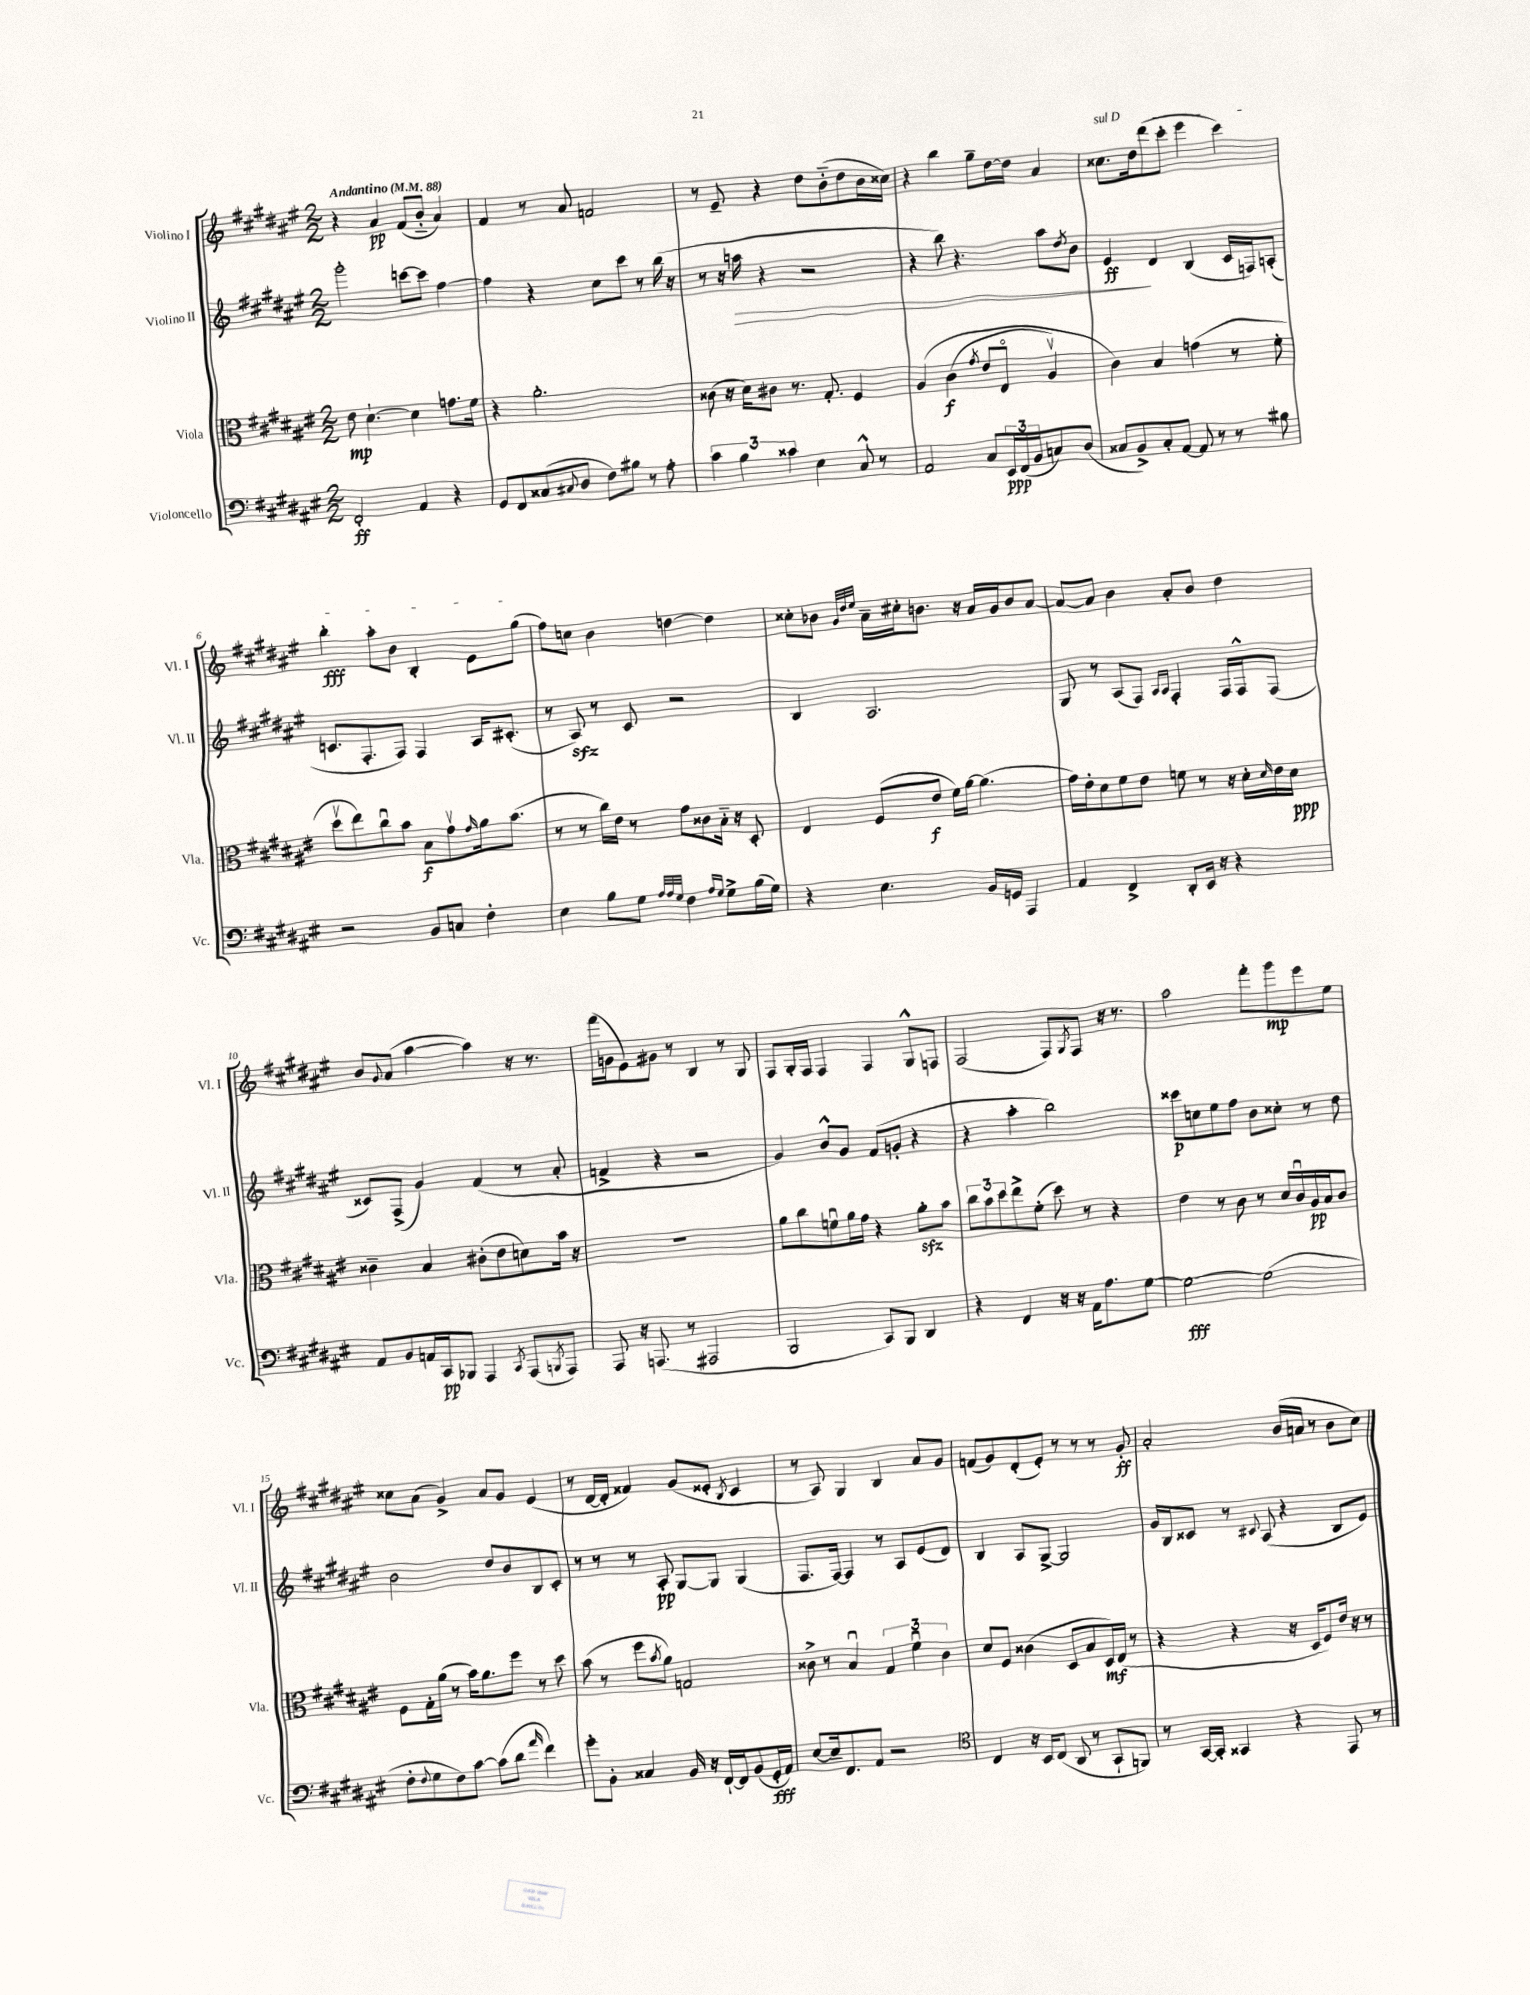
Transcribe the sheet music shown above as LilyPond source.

<<
\new StaffGroup <<
\new Staff = "s0" \with { instrumentName = "Violino I" shortInstrumentName = "Vl. I" } {
    \clef treble \key fis \major \numericTimeSignature \time 2/2 \tempo "Andantino" 4 = 88
    r4 ais'4\pp fis'8( b'8-_ ais'4) |
    fis'4 r8 ais'8 f'2 |
    r8 eis'8-- r4 dis''8 b'8-_( dis''8 b'16 cisis''16) |
    r4 b''4 gis''8-- dis''16~ dis''16 ais'4 |
    \once \override TextSpanner.bound-details.left.text = \markup { \italic "sul D" } cisis''8.\startTextSpan dis''16 dis'''8( cis'''8-. eis'''4 cis'''4) |
    b''4-.\fff ais''8-. b'8 b4-. eis'8 gis''8\stopTextSpan( |
    fis''8) c''8 b'4 d''4~ d''4 |
    cisis''8-. bes'8 \grace { gis'32 dis''32 eis''32 } ais'16-- cis''16-. b'8. r16 ais'16 gis'16 b'8 ais'8~ |
    ais'8~ ais'8 b'4 ais'8-. b'8 dis''4 |
    b'8 \appoggiatura { gis'8 } ais'8( ais''4~ ais''4) r16 r8. |
    fis'''16( g'16 eis'8) gis'8 r8 b4 r8 gis8 |
    fis8 gis16-. fis16 fis4 fis4 gis8-^ f8 |
    fis2( fis8) \acciaccatura { gis8 } fis8 r16 r8. |
    ais''2 fis'''8-. gis'''8\mp eis'''8 eis''8 |
    cisis''8 ais'8( gis'4->) ais'8 gis'8 eis'4( |
    r8 dis'16~ dis'16-. fisis'4) gis'8( eisis'8-. \acciaccatura { b8 } cis'4 |
    r8 ais8) gis4 b4 ais'8 gis'8 |
    f'8( gis'8) dis'8-.( eis'8-.) r8 r8 r8 gis'8-.\ff |
    ais'2-. b'16( a'16 r8 b'8 cis''8) \bar "|." |
}
\new Staff = "s1" \with { instrumentName = "Violino II" shortInstrumentName = "Vl. II" } {
    \clef treble \key fis \major \numericTimeSignature \time 2/2
    gis'''2-. c'''8~ c'''8 fis''4~ |
    fis''4 r4 cis''8 cis'''8 r8 b''16( r16 |
    r8 r16 a''16\> r4 r2 |
    r4 b''8) r4. ais''8 \acciaccatura { dis''8 } b'8 |
    eis'4\ff\! dis'4 b4( cis'16 f16) a8-.( |
    c'8. fis8.-. fis8) fis4 ais16 cis'8.-.( |
    r8 ais8\sfz) r8 cis'8 r2 |
    b4 ais2. |
    gis8 r8 ais8( fis8) \grace { ais16 ais16 } fis4-. fis16 fis16-^ fis8( |
    cisis'8) fis8->( gis'4) fis'4( r8 ais'8-. |
    f'4-> r4 r2 |
    gis'4) b'8-^ gis'8 fis'8( g'8-. r4 |
    r4 ais''4-. b''2) |
    cisis'''8\p c''8 eis''8 fis''8 b'8 cisis''8-. r8 dis''8 |
    b'2 dis''8 b'8 b8 cis'8-. |
    r8 r8 r8 ais8-.\pp gis8~ gis8 gis4( |
    fis8. fis16~) fis4 r8 ais8 eis'8( dis'8) |
    b4 ais8 gis8~-> gis2 |
    gis'16 b16 cisis'8 r8 \appoggiatura { cis'8 } ais8( r4 b8 eis'8) \bar "|." |
}
\new Staff = "s2" \with { instrumentName = "Viola" shortInstrumentName = "Vla." } {
    \clef alto \key fis \major \numericTimeSignature \time 2/2
    eis'8\mp dis'4.~-! dis'4 g'8. fis'16 |
    r4 ais'2.-. |
    cisis'8( r16 dis'16) cis'8 r8. gis8.-. fis4 |
    ais4\( cis'4\f( \acciaccatura { gis'8 } eis'8 eis8\flageolet ais4\upbow) |
    cis'4\) b4 g'4( r8 fis'8-. |
    dis''8\upbow eis''8) cis''8\downbow b'8 b8\f gis'8\upbow \grace { gis'16 } ais'16 b'8.( |
    r8 r8 cis''16) eis'16 r8 gis'8 cisis'8 b16-_ r16 dis8-. |
    eis4 fis8( eis'8\f fis'16) ais'16~ ais'4.( |
    gis'16) eis'16-. dis'8 fis'8 eis'8 f'8 r8 r16 dis'16-. \grace { dis'16 } eis'16 dis'16\ppp |
    cisis'4-- b4 cis'8-.( eis'8 d'8) b'16 r16 |
    R1 |
    ais'8 cis''8 f'8\downbow ais'16 gis'16 r4 ais'8-.\sfz b'8 |
    \tuplet 3/2 { cis''8 b'8 dis''8 } eis''8-> fis'8-.( dis''8) r8 r4 |
    eis'4 r8 cis'8 r8 dis'16 cis'16\downbow ais16\pp b16 cis'8 |
    fis8 gis16-. ais'16( r8 b'16) ais'8. fis''8 r8 dis''8 |
    b'8( r8 fis''8 \acciaccatura { b'8 } ais'8) g2 |
    cisis'8-> r8 b4\downbow \tuplet 3/2 { gis4 fis'4\downbow cisis'4 } |
    dis'8 fis8 cisis'4( dis8 b8 dis16\mf) eis16( r8 |
    r4 r4 r16 dis16 fis8) eis'16 r16 r8 \bar "|." |
}
\new Staff = "s3" \with { instrumentName = "Violoncello" shortInstrumentName = "Vc." } {
    \clef bass \key fis \major \numericTimeSignature \time 2/2
    fis,2-.\ff ais,4 r4 |
    gis,8 fis,8 cisis8( \appoggiatura { cis8 } dis8 fis8) bis8 r8 ais8-. |
    \tuplet 3/2 { cis'4 b4 cisis'4 } eis4 cis8-^ r8 |
    ais,2 cis8 \tuplet 3/2 { eis,16\ppp fis,16( b,16 } c8) dis8( |
    cisis8 b,8->) cisis8-. ais,8~ ais,8 r8 r8 bis8 |
    r2 b,8 c8 fis4-. |
    eis4 b8 gis8 \grace { ais32 ais32 gis32 } fis4 \grace { ais16 gis16 } gis8-> b16( gis16) |
    r4 eis4. b,16 g,16 ais,,4 |
    ais,4 fis,4-> dis,8-. eis,16 r16 r4 |
    ais,8 b,8 a,16 cis,16\pp bes,,8 ais,,4 \acciaccatura { cis,8 } ais,,8( \acciaccatura { b,,8 } ais,,8) |
    ais,,8 r16 a,,8.( r8 ais,,2 |
    b,,2 cis,8) b,,8 dis,4 |
    r4 fis,4 r16 r16 ais,16 ais8. gis8~ |
    gis2~\fff gis2( |
    fis8-. \appoggiatura { fis8 } gis8 fis8) cis'8~ cis'8( dis'8 \grace { ais'16 } fis'4) |
    gis'8-. b,8-. cisis4 b,16 r16 fis,16~-! fis,16 b,8( gis,16-.\fff ais,16) |
    eis8~ eis16-- fis,8. ais,8 r2 |
    \clef tenor cis4 r16 b,16 cis8( ais,8 r8 gis,8-! f,8) |
    r8 gis,16~ gis,16-. gisis,4 r4 eis,8 r8 \bar "|." |
}
>>
>>
